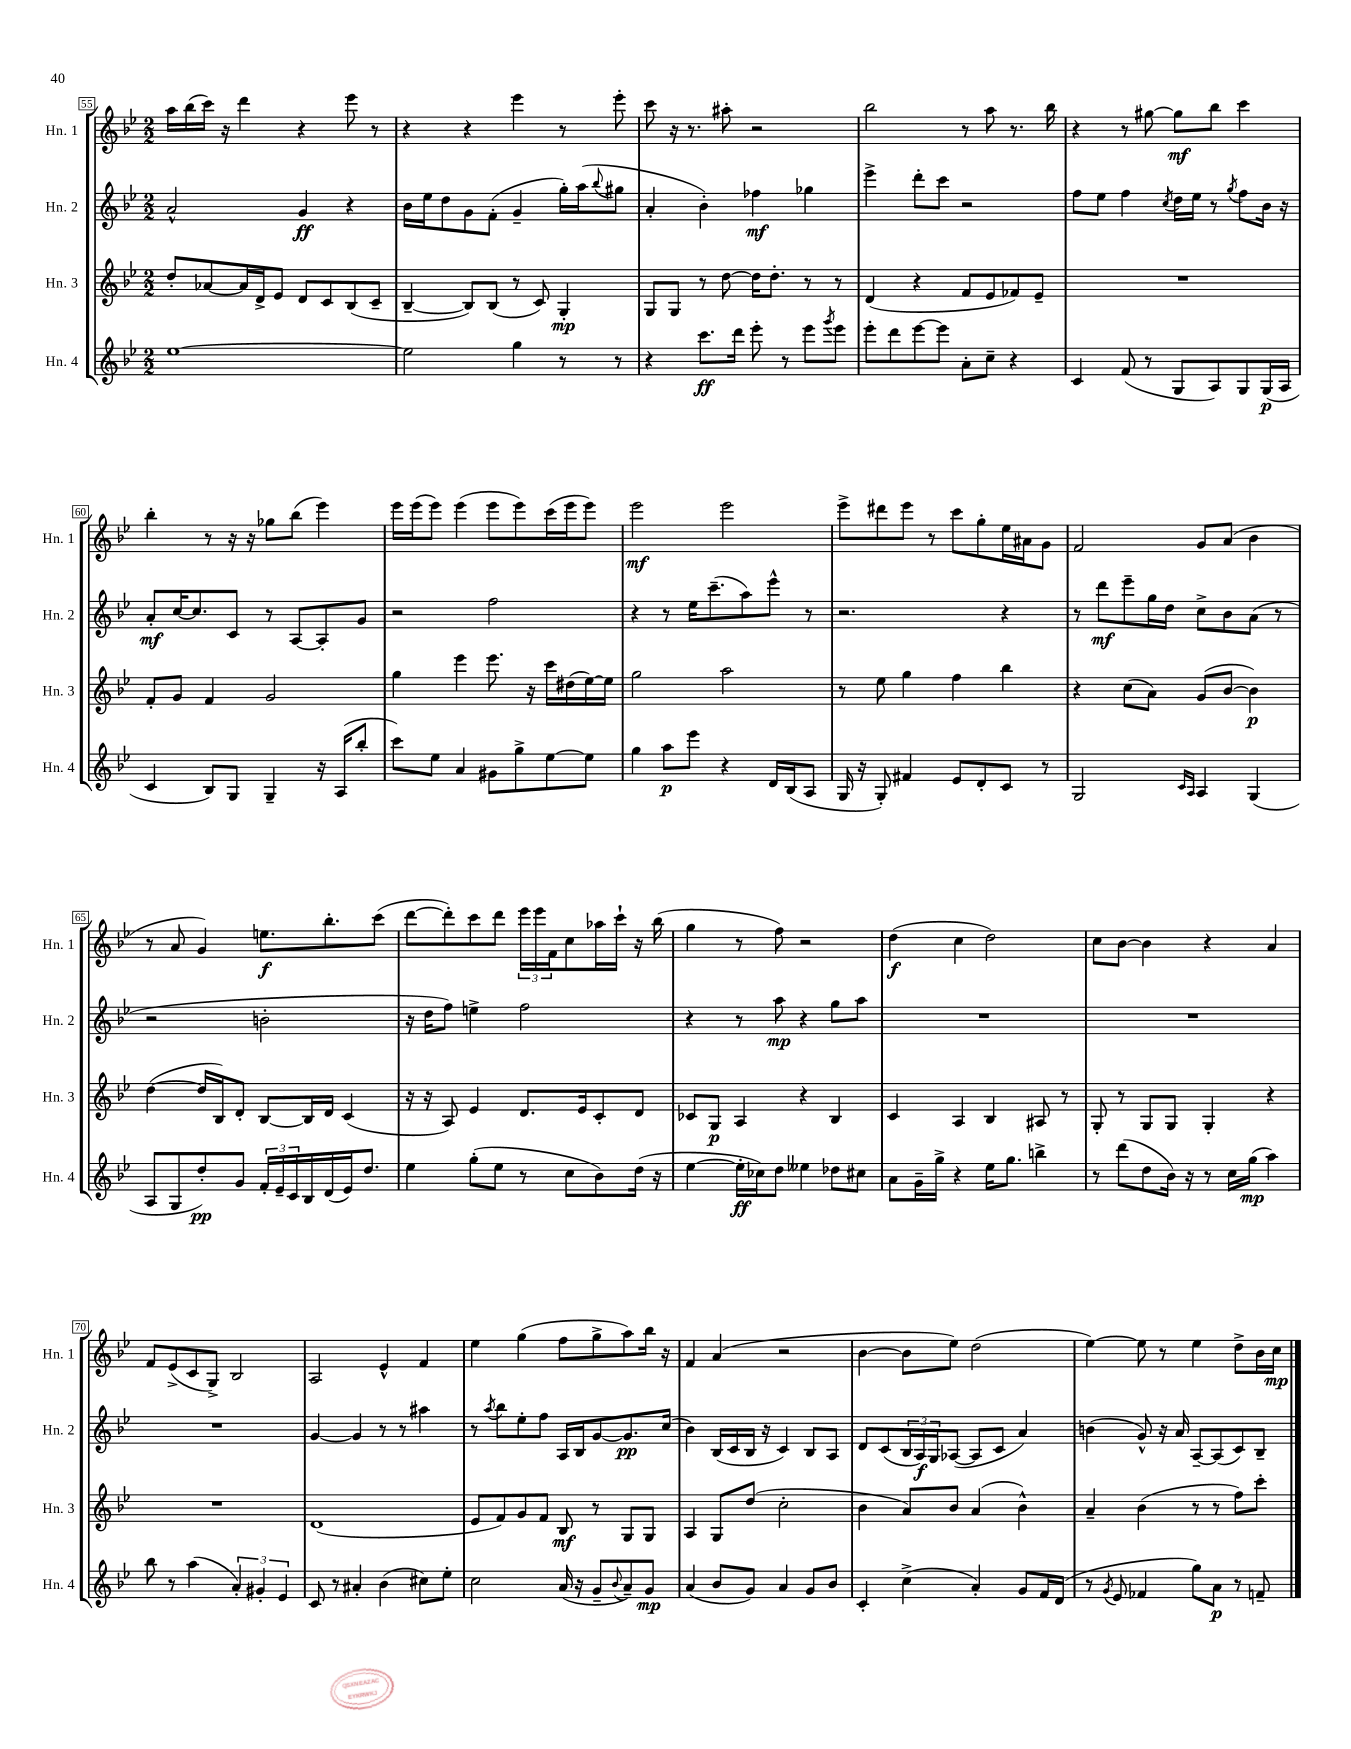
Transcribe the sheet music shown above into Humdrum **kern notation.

**kern	**dynam	**kern	**dynam	**kern	**dynam	**kern	**dynam
*part4	*part4	*part3	*part3	*part2	*part2	*part1	*part1
*staff4	*staff4	*staff3	*staff3	*staff2	*staff2	*staff1	*staff1
*I"Hn. 4	*	*I"Hn. 3	*	*I"Hn. 2	*	*I"Hn. 1	*
*I'Hn. 4	*	*I'Hn. 3	*	*I'Hn. 2	*	*I'Hn. 1	*
*clefG2	*	*clefG2	*	*clefG2	*	*clefG2	*
*k[b-e-]	*	*k[b-e-]	*	*k[b-e-]	*	*k[b-e-]	*
*M2/2	*	*M2/2	*	*M2/2	*	*M2/2	*
=55	=55	=55	=55	=55	=55	=55	=55
[1ee-	.	8dd'/L	.	2a^^/	.	16aa\LL	.
.	.	.	.	.	.	(16bb-\	.
.	.	[8a-X/	.	.	.	16ccc\JJ)	.
.	.	.	.	.	.	16r	.
.	.	16a-/L]	.	.	.	4ddd\	.
.	.	16d^/J	.	.	.	.	.
.	.	8e-/J	.	.	.	.	.
.	.	8d/L	.	4g/	ff	4r	.
.	.	8c/	.	.	.	.	.
.	.	(8B-/	.	4r	.	8eee-\	.
.	.	8c~/J	.	.	.	8r	.
=56	=56	=56	=56	=56	=56	=56	=56
2ee-\]	.	[4B-~/	.	16b-\LL	.	4r	.
.	.	.	.	16ee-\J	.	.	.
.	.	.	.	8dd\	.	.	.
.	.	8B-/L])	.	8g\	.	4r	.
.	.	(8B-/J	.	(8f'\J	.	.	.
4gg\	.	8r	.	4g~/	.	4eee-\	.
.	.	8c/)	.	.	.	.	.
8r	.	4G'/	mp	16gg'\LL)	.	8r	.
.	.	.	.	(16aa\J	.	.	.
.	.	.	.	8qqbb-/	.	.	.
8r	.	.	.	8gg#X\J	.	8eee-'\	.
=57	=57	=57	=57	=57	=57	=57	=57
4r	.	8G/L	.	4a'/	.	8ccc\	.
.	.	8G/J	.	.	.	16r	.
.	.	.	.	.	.	8.r	.
8.ccc\L	ff	8r	.	4b-'\)	.	.	.
.	.	[8dd\	.	.	.	8aa#X'\	.
16ddd\Jk	.	.	.	.	.	.	.
8eee-'\	.	16dd\KL]	.	4ff-X\	mf	2r	.
.	.	8.dd'\J	.	.	.	.	.
8r	.	.	.	.	.	.	.
8eee-\L	.	8r	.	4gg-X\	.	.	.
8qggg/	.	.	.	.	.	.	.
8eee-\J	.	8r	.	.	.	.	.
=58	=58	=58	=58	=58	=58	=58	=58
8eee-'\L	.	(4d/	.	4eee-^\	.	2bb-\	.
8ddd\	.	.	.	.	.	.	.
[8eee-\	.	4r	.	8ddd'\L	.	.	.
8eee-\J]	.	.	.	8ccc\J	.	.	.
8a'\L	.	8f/L	.	2r	.	8r	.
8cc~\J	.	8e-/	.	.	.	8aa\	.
4r	.	8f-X/)	.	.	.	8.r	.
.	.	8e-~/J	.	.	.	.	.
.	.	.	.	.	.	16bb-\	.
=59	=59	=59	=59	=59	=59	=59	=59
4c/	.	1r	.	8ff\L	.	4r	.
.	.	.	.	8ee-\J	.	.	.
(8f/	.	.	.	4ff\	.	8r	.
8r	.	.	.	.	.	[8gg#X\	.
.	.	.	.	8qcc/	.	.	.
8G/L	.	.	.	16dd\LL	.	8gg#\L]	mf
.	.	.	.	16ee-\JJ	.	.	.
8A/)	.	.	.	8r	.	8bb-\J	.
.	.	.	.	8qgg/	.	.	.
8G/	.	.	.	8ff\L	.	4ccc\	.
(16G/L	p	.	.	16b-\Jk	.	.	.
16A/JJ	.	.	.	16r	.	.	.
!!LO:LB:g=z
=60	=60	=60	=60	=60	=60	=60	=60
4c/	.	8f'/L	.	8a'/L	mf	4bb-'\	.
.	.	8g/J	.	[16cc/K	.	.	.
.	.	.	.	8.cc/]	.	.	.
8B-/L)	.	4f/	.	.	.	8r	.
8G/J	.	.	.	8c/J	.	16r	.
.	.	.	.	.	.	16r	.
4G~/	.	2g/	.	8r	.	8gg-X\L	.
.	.	.	.	[8A/L	.	(8bb-\J	.
16r	.	.	.	8A'/]	.	4eee-\)	.
(16A/KL	.	.	.	.	.	.	.
8bb-'/J	.	.	.	8g/J	.	.	.
=61	=61	=61	=61	=61	=61	=61	=61
8ccc\L)	.	4gg\	.	2r	.	16eee-\LL	.
.	.	.	.	.	.	(16eee-\J	.
8ee-\J	.	.	.	.	.	8eee-\J)	.
4a/	.	4eee-\	.	.	.	(4eee-\	.
8g#X\L	.	8.eee-\	.	2ff\	.	8eee-\L	.
8gg^\	.	.	.	.	.	8eee-\)	.
.	.	16r	.	.	.	.	.
[8ee-\	.	16ccc\LL	.	.	.	(16ccc\L	.
.	.	(16dd#X\	.	.	.	16eee-\J	.
8ee-\J]	.	[16ee-\)	.	.	.	8eee-\J)	.
.	.	16ee-\JJ]	.	.	.	.	.
=62	=62	=62	=62	=62	=62	=62	=62
4gg\	.	2gg\	.	4r	.	2eee-\	mf
8aa\L	p	.	.	8r	.	.	.
8eee-\J	.	.	.	16ee-\KL	.	.	.
.	.	.	.	(8.ccc~\	.	.	.
4r	.	2aa\	.	.	.	2eee-\	.
.	.	.	.	8aa\)	.	.	.
16d/LL	.	.	.	8eee-^^\J	.	.	.
(16B-/J	.	.	.	.	.	.	.
8A/J	.	.	.	8r	.	.	.
=63	=63	=63	=63	=63	=63	=63	=63
16G/	.	8r	.	2.r	.	8eee-^\L	.
16r	.	.	.	.	.	.	.
8G'/)	.	8ee-\	.	.	.	8ddd#X\	.
4f#X/	.	4gg\	.	.	.	8eee-\J	.
.	.	.	.	.	.	8r	.
8e-/L	.	4ff\	.	.	.	8ccc\L	.
8d'/	.	.	.	.	.	8gg'\	.
8c/J	.	4bb-\	.	4r	.	16ee-\L	.
.	.	.	.	.	.	16a#X\J	.
8r	.	.	.	.	.	8g\J	.
=64	=64	=64	=64	=64	=64	=64	=64
2G/	.	4r	.	8r	.	2f/	.
.	.	.	.	8ddd\L	mf	.	.
.	.	(8cc\L	.	8eee-~\	.	.	.
.	.	8a\J)	.	16gg\L	.	.	.
.	.	.	.	16dd\JJ	.	.	.
16qqc/LL	.	.	.	.	.	.	.
16qqA/JJ	.	.	.	.	.	.	.
4A/	.	(8g/L	.	8cc^\L	.	8g/L	.
.	.	[8b-/J	.	8b-\	.	(8a/J	.
(4G/	.	4b-\])	p	(8a\J	.	4b-\	.
.	.	.	.	8r	.	.	.
!!LO:LB:g=z
=65	=65	=65	=65	=65	=65	=65	=65
8A/L	.	([4dd\	.	2r	.	8r	.
8G/	.	.	.	.	.	8a/	.
8dd'/)	pp	16dd/LL]	.	.	.	4g/)	.
.	.	16B-/J)	.	.	.	.	.
8g/J	.	8d'/J	.	.	.	.	.
24f'/LL	.	[8B-/L	.	2bn'\	.	8.een\L	f
24e-~/	.	.	.	.	.	.	.
24c/	.	.	.	.	.	.	.
16B-/	.	16B-/L]	.	.	.	.	.
(16d/	.	16d/JJ	.	.	.	8.bb-'\	.
16e-/J)	.	(4c/	.	.	.	.	.
8.dd/J	.	.	.	.	.	.	.
.	.	.	.	.	.	(8ccc\J	.
=66	=66	=66	=66	=66	=66	=66	=66
4ee-\	.	16r	.	16r	.	[8ddd\L	.
.	.	16r	.	16dd\KL	.	.	.
.	.	8A/)	.	8ff\J)	.	8ddd'\])	.
(8gg'\L	.	4e-/	.	4een^\	.	8ccc\	.
8ee-\J	.	.	.	.	.	8ddd\J	.
8r	.	8.d/L	.	2ff\	.	24eee-\LL	.
.	.	.	.	.	.	24eee-\	.
.	.	.	.	.	.	24f\J	.
8cc\L	.	.	.	.	.	8cc\	.
.	.	16e-/k	.	.	.	.	.
8b-\)	.	8c'/	.	.	.	16aa-X\L	.
.	.	.	.	.	.	16ccc`\JJ	.
(16dd\Jk	.	8d/J	.	.	.	16r	.
16r	.	.	.	.	.	(16bb-\	.
=67	=67	=67	=67	=67	=67	=67	=67
[4ee-\	.	8c-X/L	.	4r	.	4gg\	.
.	.	8G/J	p	.	.	.	.
16ee-'\LL]	ff	4A/	.	8r	.	8r	.
16cc-X\J)	.	.	.	.	.	.	.
8dd\J	.	.	.	8aa\	mp	8ff\)	.
4ee--X\	.	4r	.	4r	.	2r	.
8dd-X\L	.	4B-/	.	8gg\L	.	.	.
8cc#X\J	.	.	.	8aa\J	.	.	.
=68	=68	=68	=68	=68	=68	=68	=68
8a\L	.	4c/	.	1r	.	(4dd\	f
16g~\L	.	.	.	.	.	.	.
16gg^\JJ	.	.	.	.	.	.	.
4r	.	4A/	.	.	.	4cc\	.
16ee-\KL	.	4B-/	.	.	.	2dd\)	.
8.gg\J	.	.	.	.	.	.	.
4bbn^\	.	8A#X/	.	.	.	.	.
.	.	8r	.	.	.	.	.
=69	=69	=69	=69	=69	=69	=69	=69
8r	.	8G'/	.	1r	.	8cc\L	.
(8ddd\L	.	8r	.	.	.	[8b-\J	.
8dd\	.	8G/L	.	.	.	4b-\]	.
16b-\Jk)	.	8G/J	.	.	.	.	.
16r	.	.	.	.	.	.	.
8r	.	4G'/	.	.	.	4r	.
16cc\LL	.	.	.	.	.	.	.
(16gg\JJ	mp	.	.	.	.	.	.
4aa\)	.	4r	.	.	.	4a/	.
!!LO:LB:g=z
=70	=70	=70	=70	=70	=70	=70	=70
8bb-\	.	1r	.	1r	.	8f/L	.
8r	.	.	.	.	.	(8e-^/	.
(4aa\	.	.	.	.	.	8c/	.
.	.	.	.	.	.	8G^/J)	.
6a'/)	.	.	.	.	.	2B-/	.
6g#X'/	.	.	.	.	.	.	.
6e-/	.	.	.	.	.	.	.
=71	=71	=71	=71	=71	=71	=71	=71
8c/	.	(1d	.	[4g/	.	2A/	.
8r	.	.	.	.	.	.	.
4a#X'/	.	.	.	4g/]	.	.	.
(4b-\	.	.	.	8r	.	4e-^^/	.
.	.	.	.	8r	.	.	.
8cc#X\L)	.	.	.	4aa#X\	.	4f/	.
8ee-'\J	.	.	.	.	.	.	.
=72	=72	=72	=72	=72	=72	=72	=72
2cc\	.	8e-/L	.	8r	.	4ee-\	.
.	.	.	.	8qaa/	.	.	.
.	.	8f/)	.	8bb-\L	.	.	.
.	.	8g/	.	8ee-'\	.	(4gg\	.
.	.	8f/J	.	8ff\J	.	.	.
(16a/	.	8B-/	mf	16A/LL	.	8ff\L	.
16r	.	.	.	16B-/J	.	.	.
8g~/L	.	8r	.	[8g/	.	8gg^\	.
8qqb-/	.	.	.	.	.	.	.
8a~/)	.	8G/L	.	8.g/]	pp	8aa\)	.
8g/J	mp	8G/J	.	.	.	16bb-\Jk	.
.	.	.	.	(16cc/Jk	.	16r	.
=73	=73	=73	=73	=73	=73	=73	=73
(4a/	.	4A/	.	4b-\)	.	4f/	.
8b-/L	.	8G/L	.	(16B-/LL	.	(4a/	.
.	.	.	.	16c/	.	.	.
8g/J)	.	(8dd/J	.	16B-/JJ	.	.	.
.	.	.	.	16r	.	.	.
4a/	.	2cc'\	.	4c/)	.	2r	.
8g/L	.	.	.	8B-/L	.	.	.
8b-/J	.	.	.	8A/J	.	.	.
=74	=74	=74	=74	=74	=74	=74	=74
4c'/	.	4b-\	.	8d/L	.	[4b-\	.
.	.	.	.	(8c/	.	.	.
(4cc^\	.	8a/L)	.	24B-/L	.	8b-\L]	.
.	.	.	.	24A/)	f	.	.
.	.	.	.	24G/J	.	.	.
.	.	8b-/J	.	([8A-X/J	.	8ee-\J)	.
4a'/)	.	(4a/	.	8A-/L]	.	(2dd\	.
.	.	.	.	8c/J	.	.	.
8g/L	.	4b-^^\)	.	4a/)	.	.	.
16f/L	.	.	.	.	.	.	.
(16d/JJ	.	.	.	.	.	.	.
=75	=75	=75	=75	=75	=75	=75	=75
8r	.	4a~/	.	(4bn\	.	[4ee-\)	.
8qg/	.	.	.	.	.	.	.
8e-/	.	.	.	.	.	.	.
4f-X/	.	(4b-\	.	8g^^/)	.	8ee-\]	.
.	.	.	.	16r	.	8r	.
.	.	.	.	16a/	.	.	.
8gg\L)	.	8r	.	[8A~/L	.	4ee-\	.
8a\J	p	8r	.	(8A/]	.	.	.
8r	.	8ff\L)	.	8c/)	.	8dd^\L	.
8fn~/	.	8ccc'\J	.	8B-~/J	.	16b-\L	.
.	.	.	.	.	.	16cc\JJ	mp
==	==	==	==	==	==	==	==
*-	*-	*-	*-	*-	*-	*-	*-
